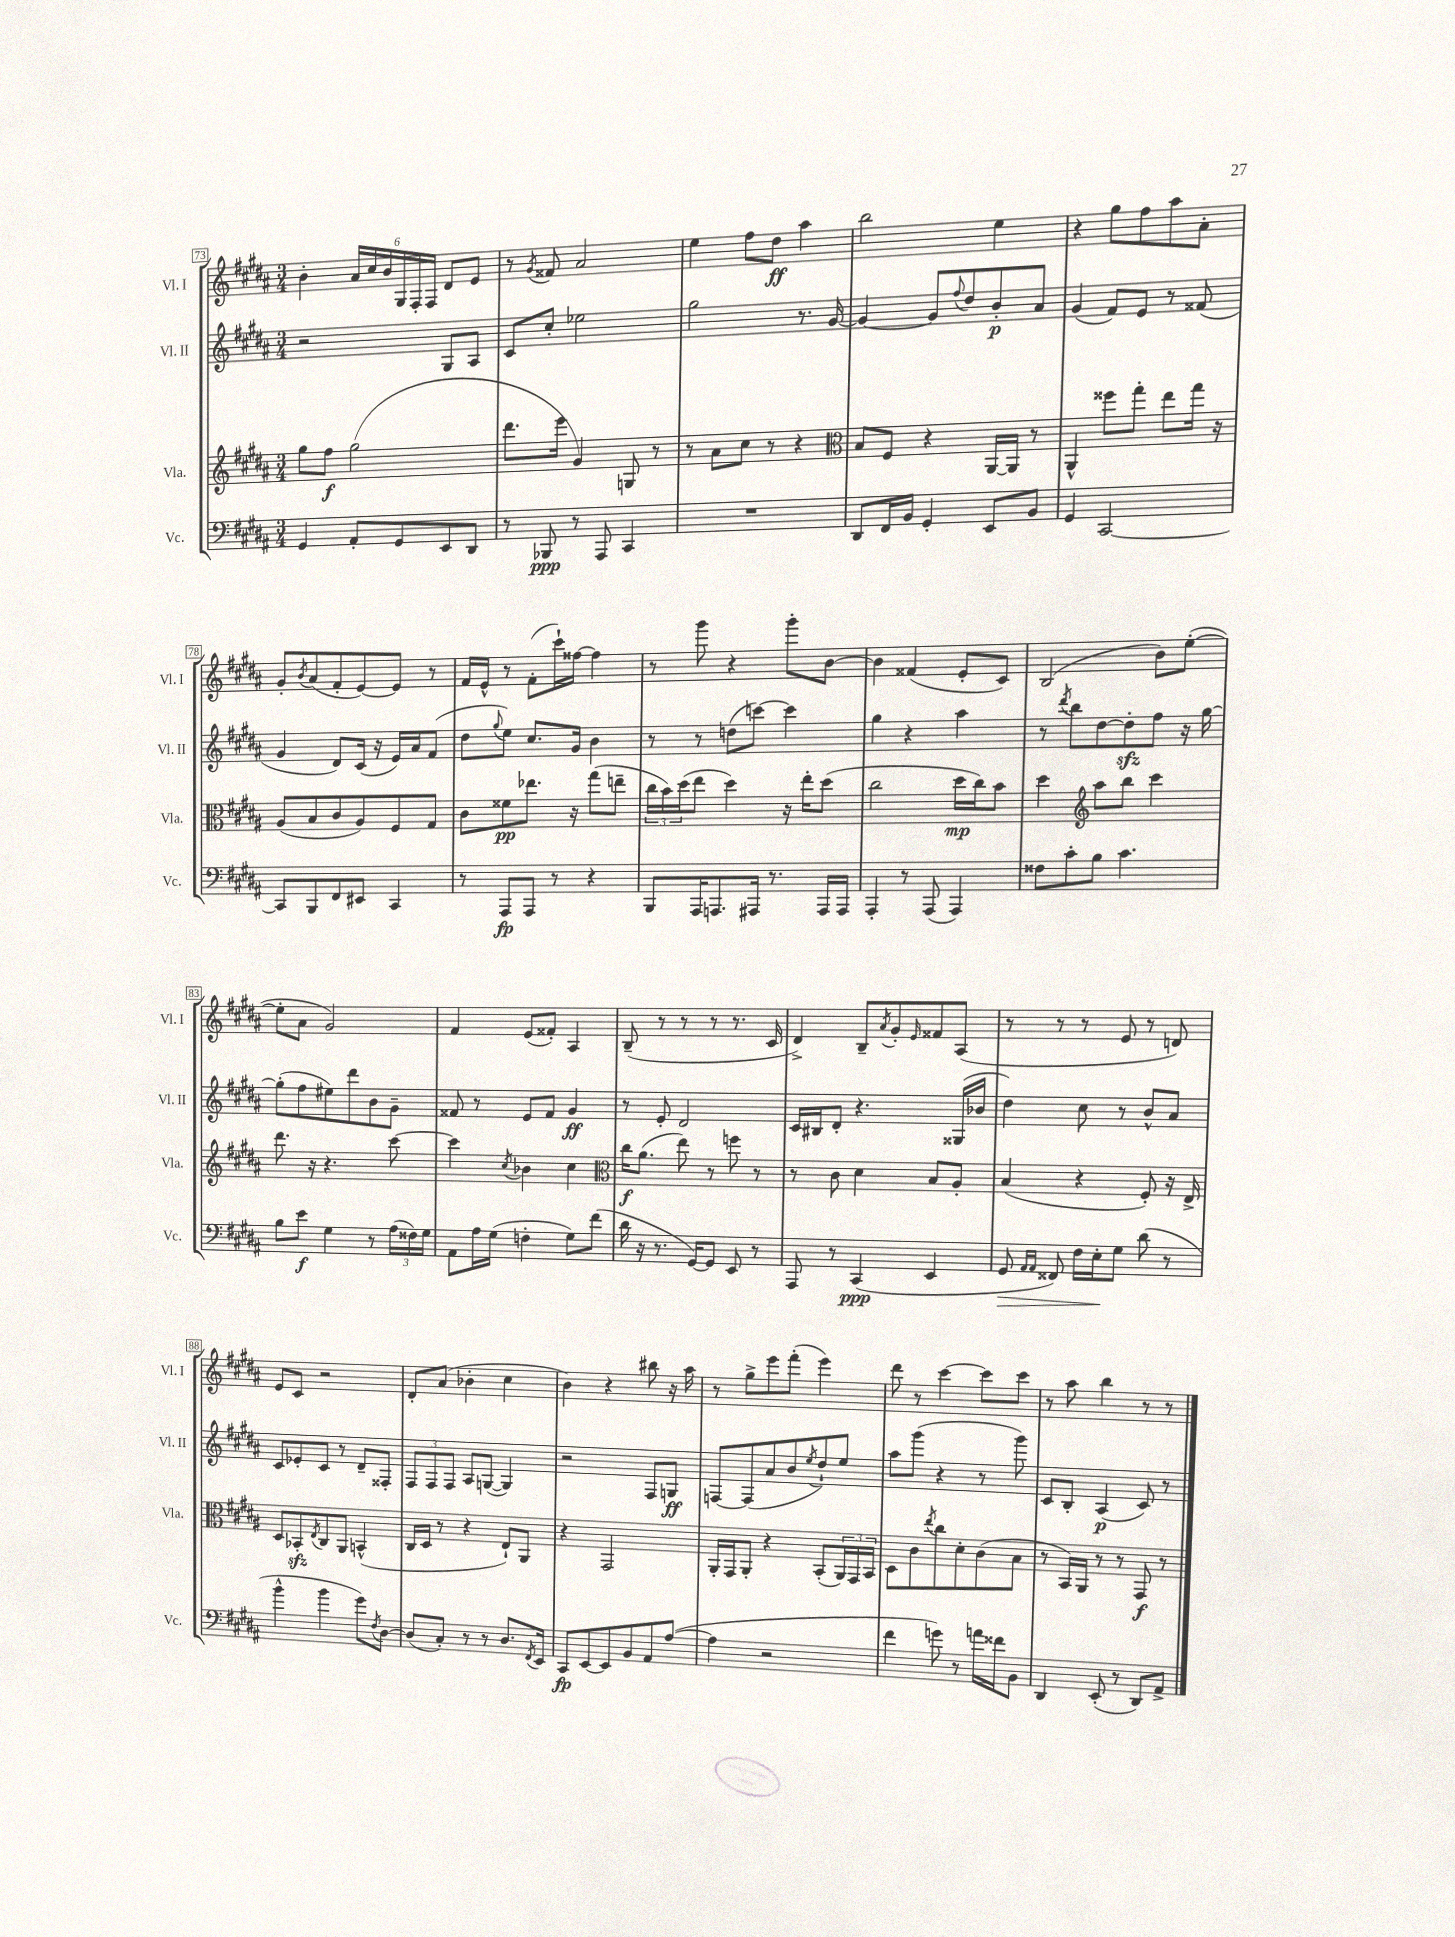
<<
\new StaffGroup <<
\new Staff = "s0" \with { instrumentName = "Vl. I" shortInstrumentName = "Vl. I" } {
    \clef treble \key b \major \numericTimeSignature \time 3/4
    b'4-. \tuplet 6/4 { ais'16 cis''16 b'16 gis16 fis16-. fis16 } dis'8 e'8 |
    r8 \acciaccatura { gis'8 } fisis'8 ais'2 |
    e''4 fis''8 dis''8\ff ais''4 |
    b''2 e''4 |
    r4 gis''8 fis''8 ais''8 ais'8-. |
    gis'8-. \acciaccatura { b'8 } ais'8( fis'8-. e'8~) e'8 r8 |
    fis'16 e'16-^ r8 fis'8-.( cis'''16-!) fisis''16~ fisis''4 |
    r8 gis'''8 r4 gis'''8-. b'8~ |
    b'4 fisis'4( e'8-. cis'8) |
    b2( b'8) e''8~-.( |
    e''8-. ais'8 gis'2) |
    fis'4 e'8( fisis'8-.) ais4 |
    b8--( r8 r8 r8 r8. cis'16 |
    dis'4->) b8-- \acciaccatura { ais'8 } gis'8-. \grace { e'16 } fisis'8 ais8( |
    r8 r8 r8 e'8 r8 d'8) |
    e'8 cis'8 r2 |
    dis'8-. ais'8( bes'4-. cis''4 |
    b'4) r4 bis''8 r16 ais''16 |
    r8 gis''8-> e'''8 fis'''8-.( e'''4) |
    dis'''8 r8 cis'''4~ cis'''8 cis'''8 |
    r8 ais''8 b''4 r8 r8 \bar "|." |
}
\new Staff = "s1" \with { instrumentName = "Vl. II" shortInstrumentName = "Vl. II" } {
    \clef treble \key b \major \numericTimeSignature \time 3/4
    r2 gis8 ais8 |
    cis'8 cis''8-. ees''2 |
    gis''2 r8. gis'16~ |
    gis'4~ gis'8 \appoggiatura { fis''8 } dis''8 b'8-.\p ais'8 |
    gis'4( fis'8) e'8 r8 fisis'8( |
    gis'4 dis'8) cis'16( r16 e'16) ais'16 fis'8( |
    dis''8 \appoggiatura { gis''8 } e''8) cis''8. gis'16 b'4 |
    r8 r8 d''8( c'''8~) c'''4 |
    gis''4 r4 ais''4 |
    r8 \acciaccatura { dis'''8 } b''8 dis''8~ dis''8-.\sfz fis''8 r16 gis''16~ |
    gis''8-.( fis''8 eis''8) dis'''8 b'8 gis'8-- |
    fisis'8 r8 e'8 fisis'8 gis'4\ff |
    r8 e'8-. dis'2 |
    cis'16 bis16 dis'8-. r4. gisis16( bes'16 |
    dis''4) cis''8 r8 b'8-^ ais'8 |
    cis'8 ees'8-. cis'8 r8 dis'8-- fisis8-. |
    \tuplet 3/2 { fis8 fis8 fis8 } ais8 g8~( g4) |
    r2 fis8 g8\ff |
    f8~ f8( ais'8 b'8 \acciaccatura { e''8 } dis''8-!) e''8 |
    ais''8 gis'''8( r4 r8 gis'''8) |
    cis'8 b8-. ais4\p( cis'8) r8 \bar "|." |
}
\new Staff = "s2" \with { instrumentName = "Vla." shortInstrumentName = "Vla." } {
    \clef treble \key b \major \numericTimeSignature \time 3/4
    gis''8 fis''8\f gis''2( |
    dis'''8. e'''16 gis'4) g8 r8 |
    r8 ais'8 cis''8 r8 r4 |
    \clef alto b8 fis8 r4 ais,16~ ais,16 r8 |
    ais,4-^ fisis''8 gis''8-. e''8 gis''16 r16 |
    ais8( b8 cis'8 ais8) fis8 gis8 |
    cis'8 fisis'8\pp ees''8. r16 gis''8( e''8-- |
    \tuplet 3/2 { cis''16 b'16) dis''16( } e''8 dis''4) r16 e''16-. dis''8( |
    cis''2 dis''16\mp cis''16) b'8 |
    dis''4 \clef treble ais''8 b''8 cis'''4 |
    dis'''8. r16 r4. cis'''8~ |
    cis'''4 \acciaccatura { cis''8 } bes'4 cis''4 |
    \clef alto cis''16\f ais'8.( e''8) r8 f''8 r8 |
    r8 cis'8 dis'4 b8 ais8-. |
    b4( r4 fis8-.) r16 e16-> |
    dis8 bes,8-.\sfz \acciaccatura { e8 } cis8 ais,8 b,4-^( |
    cis16 dis16 r8 r4 e8-!) ais,8 |
    r4 gis,2 |
    ais,16-. gis,16 ais,8-. r4 b,8-.( \tuplet 3/2 { ais,16) gis,16 b,16 } |
    dis8 cis'8 \acciaccatura { e''8 } cis''8 dis'8-. cis'8( b8 |
    r8 b,16) ais,16 r8 r8 gis,8\f r8 \bar "|." |
}
\new Staff = "s3" \with { instrumentName = "Vc." shortInstrumentName = "Vc." } {
    \clef bass \key b \major \numericTimeSignature \time 3/4
    gis,4 ais,8-. gis,8 e,8 dis,8 |
    r8 bes,,8\ppp r8 ais,,8 cis,4 |
    R2. |
    dis,8 fis,16 b,16 gis,4-. e,8 b,8 |
    gis,4 cis,2~ |
    cis,8 b,,8 fis,8 eis,8 cis,4 |
    r8 ais,,8\fp ais,,8 r8 r4 |
    b,,8 ais,,16 a,,8. ais,,16 r8. ais,,16 ais,,16 |
    ais,,4-. r8 ais,,8( ais,,4) |
    fisis8 cis'8-. b8 cis'4. |
    b8 e'8\f gis4 r8 \tuplet 3/2 { ais16( fisis16) gis16 } |
    ais,8 ais16 gis16( f4-. gis8) fis'8( |
    dis'16 r16 r8. gis,16~) gis,8 e,8 r8 |
    ais,,8 r8 cis,4\ppp( e,4 |
    gis,8\> \grace { ais,16 ais,16 } fisis,8) fis16 e16-.\! gis8 dis'8( r8 |
    b'4-^ b'4 gis'8) \acciaccatura { fis8 } dis8~ |
    dis8( cis8-.) r8 r8 dis8. \acciaccatura { fis,8 } e,16 |
    cis,8\fp e,8~ e,8 b,8 ais,8 ais8~( |
    ais4 r2 |
    fis'4 g'8) r8 a'16 fisis'16 b,8 |
    dis,4 e,8-.( r8 dis,8) ais,8-> \bar "|." |
}
>>
>>
\layout { \context { \Score currentBarNumber = #73 \override BarNumber.stencil = #(make-stencil-boxer 0.1 0.3 ly:text-interface::print) } }
